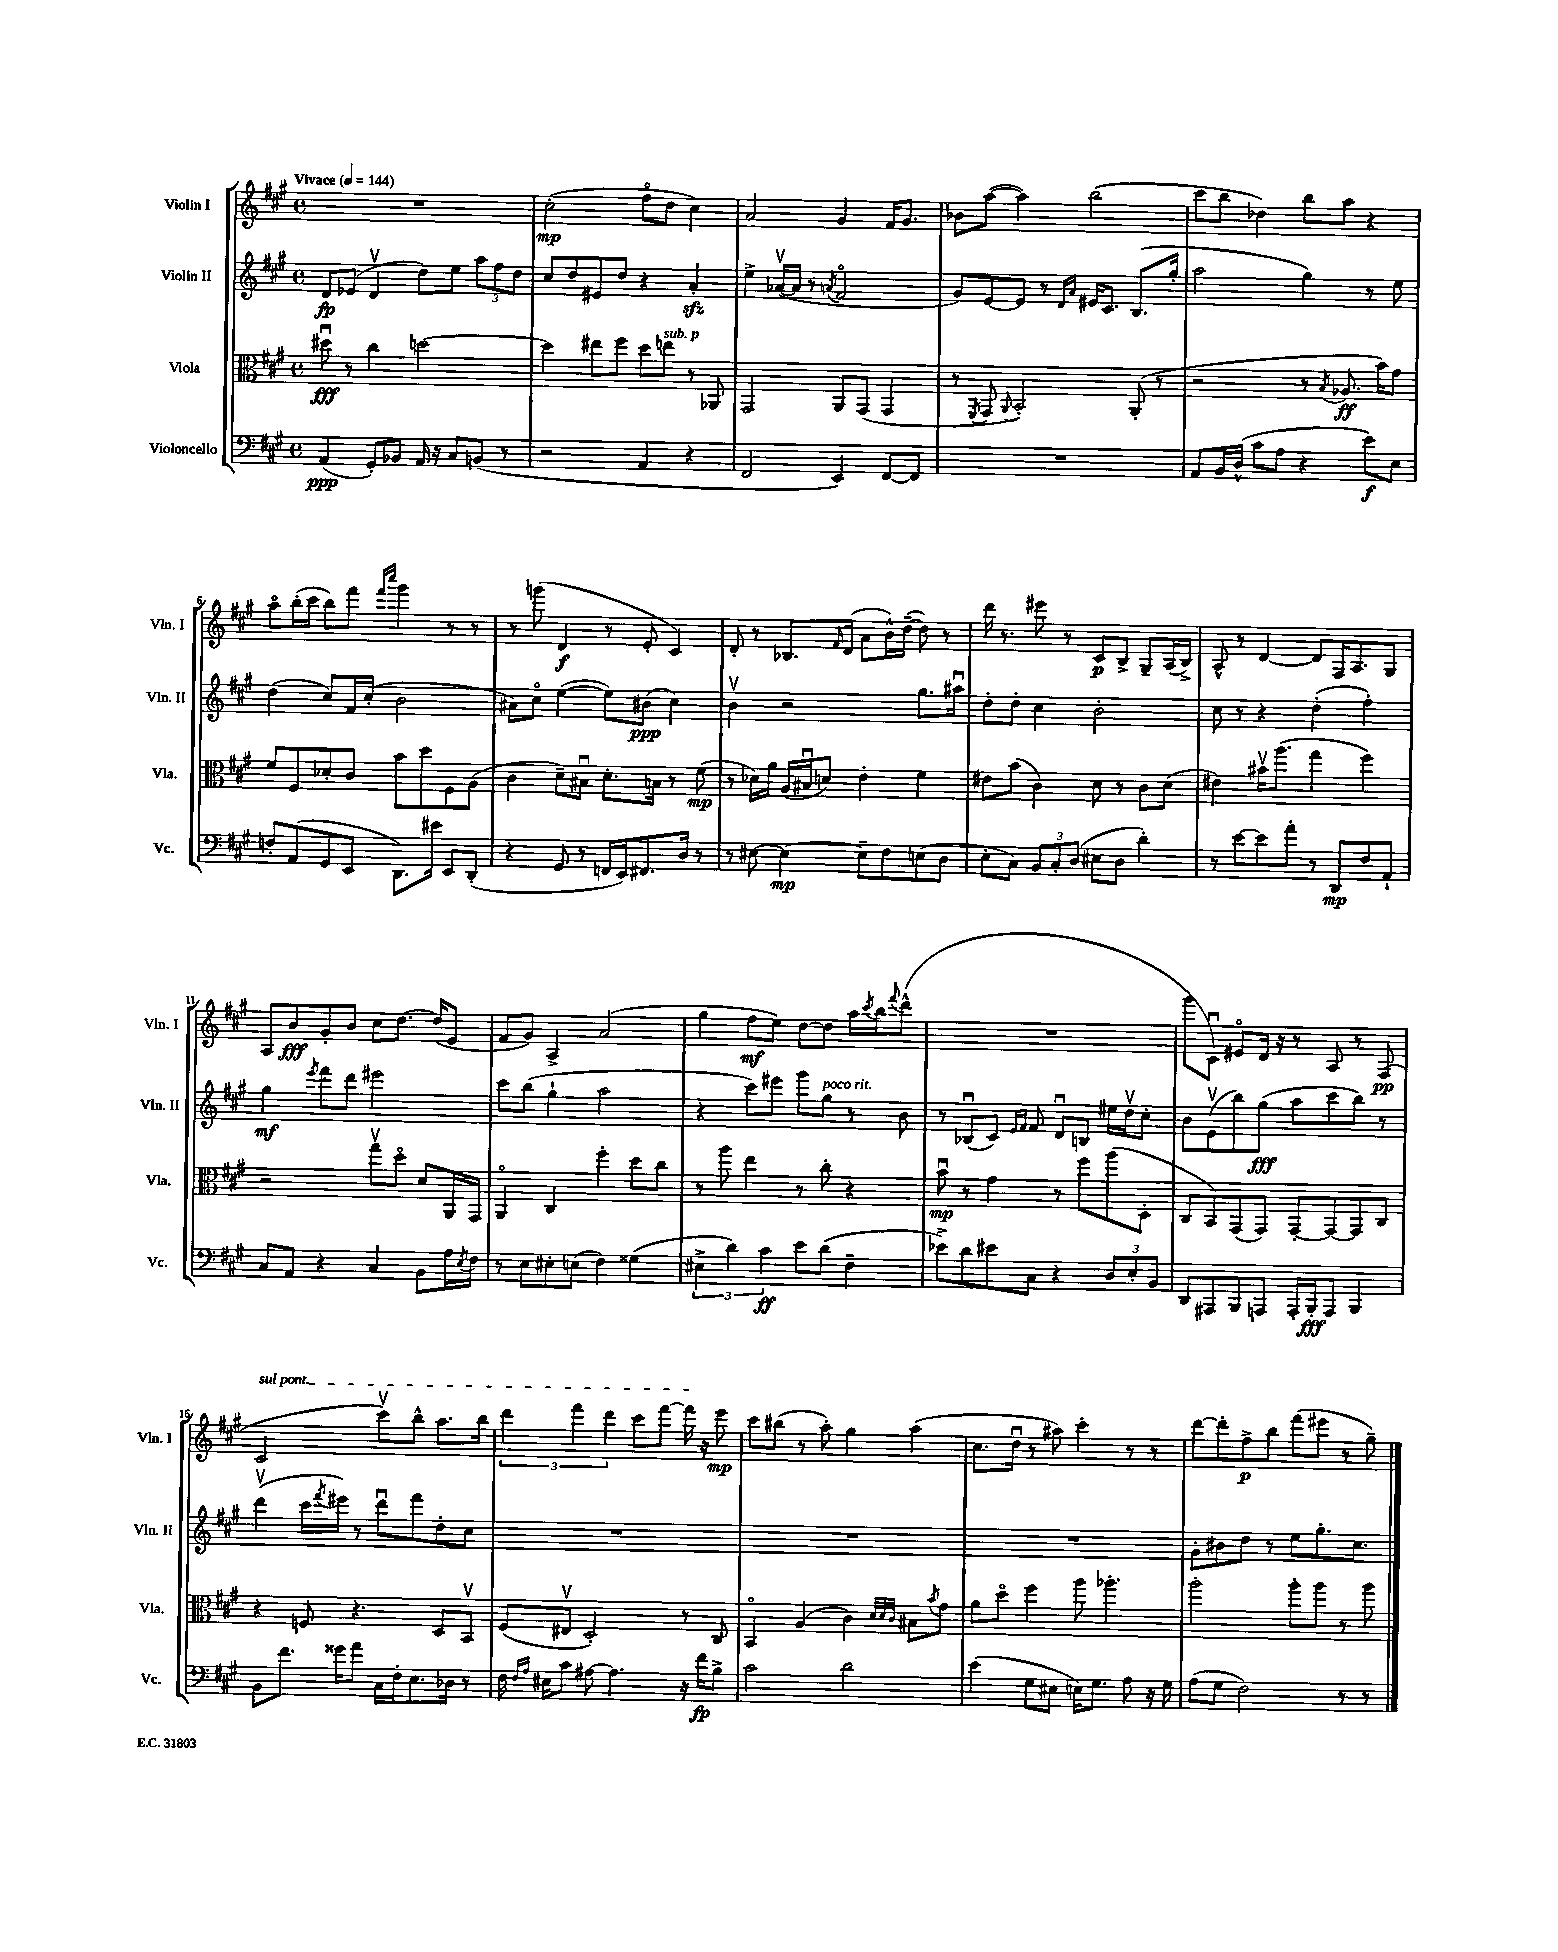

**kern	**kern	**kern	**kern
*staff4	*staff3	*staff2	*staff1
*clefF4	*clefC3	*clefG2	*clefG2
*k[f#c#g#]	*k[f#c#g#]	*k[f#c#g#]	*k[f#c#g#]
*M4/4	*M4/4	*M4/4	*M4/4
*met(c)	*met(c)	*met(c)	*met(c)
*MM144	*MM144	*MM144	*MM144
(4AA	8dd#u	8d	1r
.	8r	(8e-	.
8GG#')	4cc#	4dv	.
8BB-	.	.	.
16AA	[2dd	8dd)	.
16r	.	.	.
8C#	.	8ee	.
(8BB	.	12aa	.
.	.	12ff#	.
8r	.	.	.
.	.	12dd	.
=	=	=	=
2r	4dd]	8cc#	(2cc#'
.	.	8dd	.
.	8ee#	8e#	.
.	8ff#	8dd	.
4AA	8dd	4r	8ff#o
.	8ee	.	8dd
4r	8r	4a'	4cc#)
.	8AA-	.	.
=	=	=	=
2FF#	2GG#	4ee^	2a
.	.	([16a-v	.
.	.	16a-]	.
.	.	8r	.
.	.	8qa	.
4EE)	8AA	2f#o	4g#
.	(8GG#	.	.
[8FF#	4GG#	.	16f#
.	.	.	8.g#
8FF#]	.	.	.
=	=	=	=
1r	8r	8g#)	8b-
.	8qFF#	.	.
.	8GG#	[8e	([8aa
.	8qqAA	.	.
.	2BB')	8e]	4aa])
.	.	8r	.
.	.	16qqd	.
.	.	16qqa	.
.	.	16e#	(2bb
.	.	8.c#	.
.	(8AA'	(8.B	.
.	8r	.	.
.	.	16gg#'	.
=	=	=	=
8AA	2r	2aa	8ccc#
16BB	.	.	8bb
(16D^^	.	.	.
8c#	.	.	4dd-)
8A	.	.	.
4r	8r	4gg#)	8bb
.	8qB	.	.
.	8.A-	.	8aa
8e)	.	8r	4r
.	16b)	.	.
8E	8g#	8ee	.
=	=	=	=
8F'	8f#	(4dd	8aao
(8AA	8F#	.	(16bb'
.	.	.	16ccc#
8GG#	8d-'	8cc#)	8bb)
8EE	8c#	16f#	8fff#
.	.	(16cc#'	.
.	.	.	16qqfff#
.	.	.	16qqcccc#
8.DD)	8b	2b	4ggg#
.	8dd	.	.
16e#	.	.	.
8EE	8F#	.	8r
(8DD'	(8A	.	8r
=	=	=	=
4r	4c#	8a#)	8r
.	.	8cc#o	(8ggg
8GG#	8d~)	([4ee	4d
8r	8B#u	.	.
16FF	8.d'	8ee])	8r
16EE)	.	.	.
8.FF#	.	(8b#	8e'
.	16B	.	.
.	8r	4cc#)	4c#)
16D	.	.	.
8r	(8f#	.	.
=	=	=	=
8r	8r	4bv	8d'
[8E#	16d-)	.	8r
.	16a	.	.
4E#_	(16A	2r	8.B-
.	16B#u	.	.
.	8d)	.	.
.	.	.	16qqf#
.	.	.	(16d
8E#~]	4e'	.	8a
8F#	.	.	16b^^)
.	.	.	([16dd~
(8E	4f#	8.gg#	8dd])
8D	.	.	8r
.	.	16aa#u	.
=	=	=	=
8E'	8e#	8dd'	16ddd
.	.	.	8.r
8C#)	(8b	8dd'	.
12BB	4c#)	4cc#	8eee#
12C#'	.	.	.
.	.	.	8r
(12D	.	.	.
8E#	8d	2b'	8c#
8D	8r	.	8B^
4d')	8c#	.	8G#~
.	(8d	.	(16A
.	.	.	16B^)
=	=	=	=
8r	4e#)	8cc#	8A^^
[8e	.	8r	8r
8e]	16b#v	4r	[4d
.	(8.aa	.	.
8a'	.	.	.
8r	4gg#	(4dd'	8d]
8DD	.	.	16F#
.	.	.	8.A
8F#	4ff#)	4ff#')	.
8AA`	.	.	8G#
=	=	=	=
8C#	2r	4gg#	8A
8AA	.	.	8b
.	.	8qeee	.
4r	.	8fff#	8g#'
.	.	8ddd	8b
4C#	8gg#v	2eee#	8cc#
.	8ddo	.	[8.dd
8BB	8d	.	.
.	.	.	(16dd]
16A	16AA	.	8e
8qE	.	.	.
16F#	16GG#	.	.
=	=	=	=
8r	4AAo	8ccc#	8f#
8E	.	(8bb	8g#)
8E#'	4C#	4gg#`	4A^
(8E	.	.	.
4F#)	4ff#'	2aa	(2a
(4G##	8dd	.	.
.	8cc#	.	.
=	=	=	=
6E#^	8r	4r	4gg#
.	8aa	.	.
6d)	.	.	.
.	4ee	8ccc#)	8ff#
6c#	.	.	.
.	.	8eee#	8ee)
8e	8r	8ggg#	[8dd
(8d	8cc#'	8gg#	8dd]
4F#~	4r	8r	16aa
.	.	.	8qccc#
.	.	.	16bb
.	.	.	8qqfff#
.	.	8b	(8ddd^^
=	=	=	=
8e-^)	8bu	8r	1r
8d	8r	(8B-u	.
8e#	4g#	8c#)	.
.	.	16qqe	.
.	.	16qqf#	.
8C#	.	8f#	.
4r	8r	8du	.
.	8ff#	8B	.
12D	(8aa	16ee#	.
.	.	16ddv	.
12E'	.	.	.
.	8D'	8cc#'	.
12BB	.	.	.
=	=	=	=
8DD	8C#	8b	8ggg#
8AAA#	8BB)	(8ev	8c#u)
8BBB	(8GG#	8bb)	8e#o
8AAA	8GG#)	(8gg#	16d
.	.	.	16r
16AAA'	[8GG#'	8aa	8r
16BBB'	.	.	.
8AAA	8GG#_	8ccc#	8A
4BBB	8GG#]	8bb)	8r
.	8C#	8r	(8F#
=	=	=	=
8BB	4r	(4dddv	2c#
8.f#	.	.	.
.	8F	16ccc#	.
.	.	8qfff#	.
16g##	.	16eee#)	.
8a	4.r	8r	.
16C#	.	8dddu	8ccc#v)
16F#'	.	.	.
8.E	.	8fff#	8bb^^
.	8D	8dd'	8.aa
16D-	.	.	.
8r	8BBv	8cc#	.
.	.	.	16bb
=	=	=	=
16F#	(8F#	1r	6ddd
16qqF#	.	.	.
16qqA	.	.	.
16E#	.	.	.
8c#	8E#v	.	.
.	.	.	6fff#
[8A#	2D')	.	.
.	.	.	6ddd
4.A#]	.	.	.
.	.	.	8ccc#
.	.	.	[8fff#
16r	8r	.	16fff#]
16f#	.	.	16r
8B^	8C#	.	8eee
=	=	=	=
2c#	4BBo	1r	8ccc#
.	.	.	(8bb#
.	(4A	.	8r
.	.	.	8aa')
2d	4c#)	.	4gg#
.	32qqd	.	.
.	32qqd	.	.
.	32qqc#	.	.
.	8B#	.	(4aa
.	8qb	.	.
.	8g#	.	.
=	=	=	=
(4e	8a	1r	8.cc#
.	8ddo	.	.
.	.	.	16ddu
8G#	4ff#	.	8r
8E#	.	.	8aa#)
16E)	8aa	.	4ccc#'
8.G#	.	.	.
.	4.aa-'	.	.
8A	.	.	8r
16r	.	.	8r
16G#	.	.	.
=	=	=	=
(8A	2aa'	8g#'	[8ddd
8G#	.	8b#	8ddd']
2F#)	.	8dd	8ff#^
.	.	8r	8bb
.	8aa'	8ee	(8fff#
.	8aa	8.gg#'	8eee#
8r	8r	.	8r
.	.	8.cc#	.
8r	8aa	.	8gg#~)
==	==	==	==
*-	*-	*-	*-
